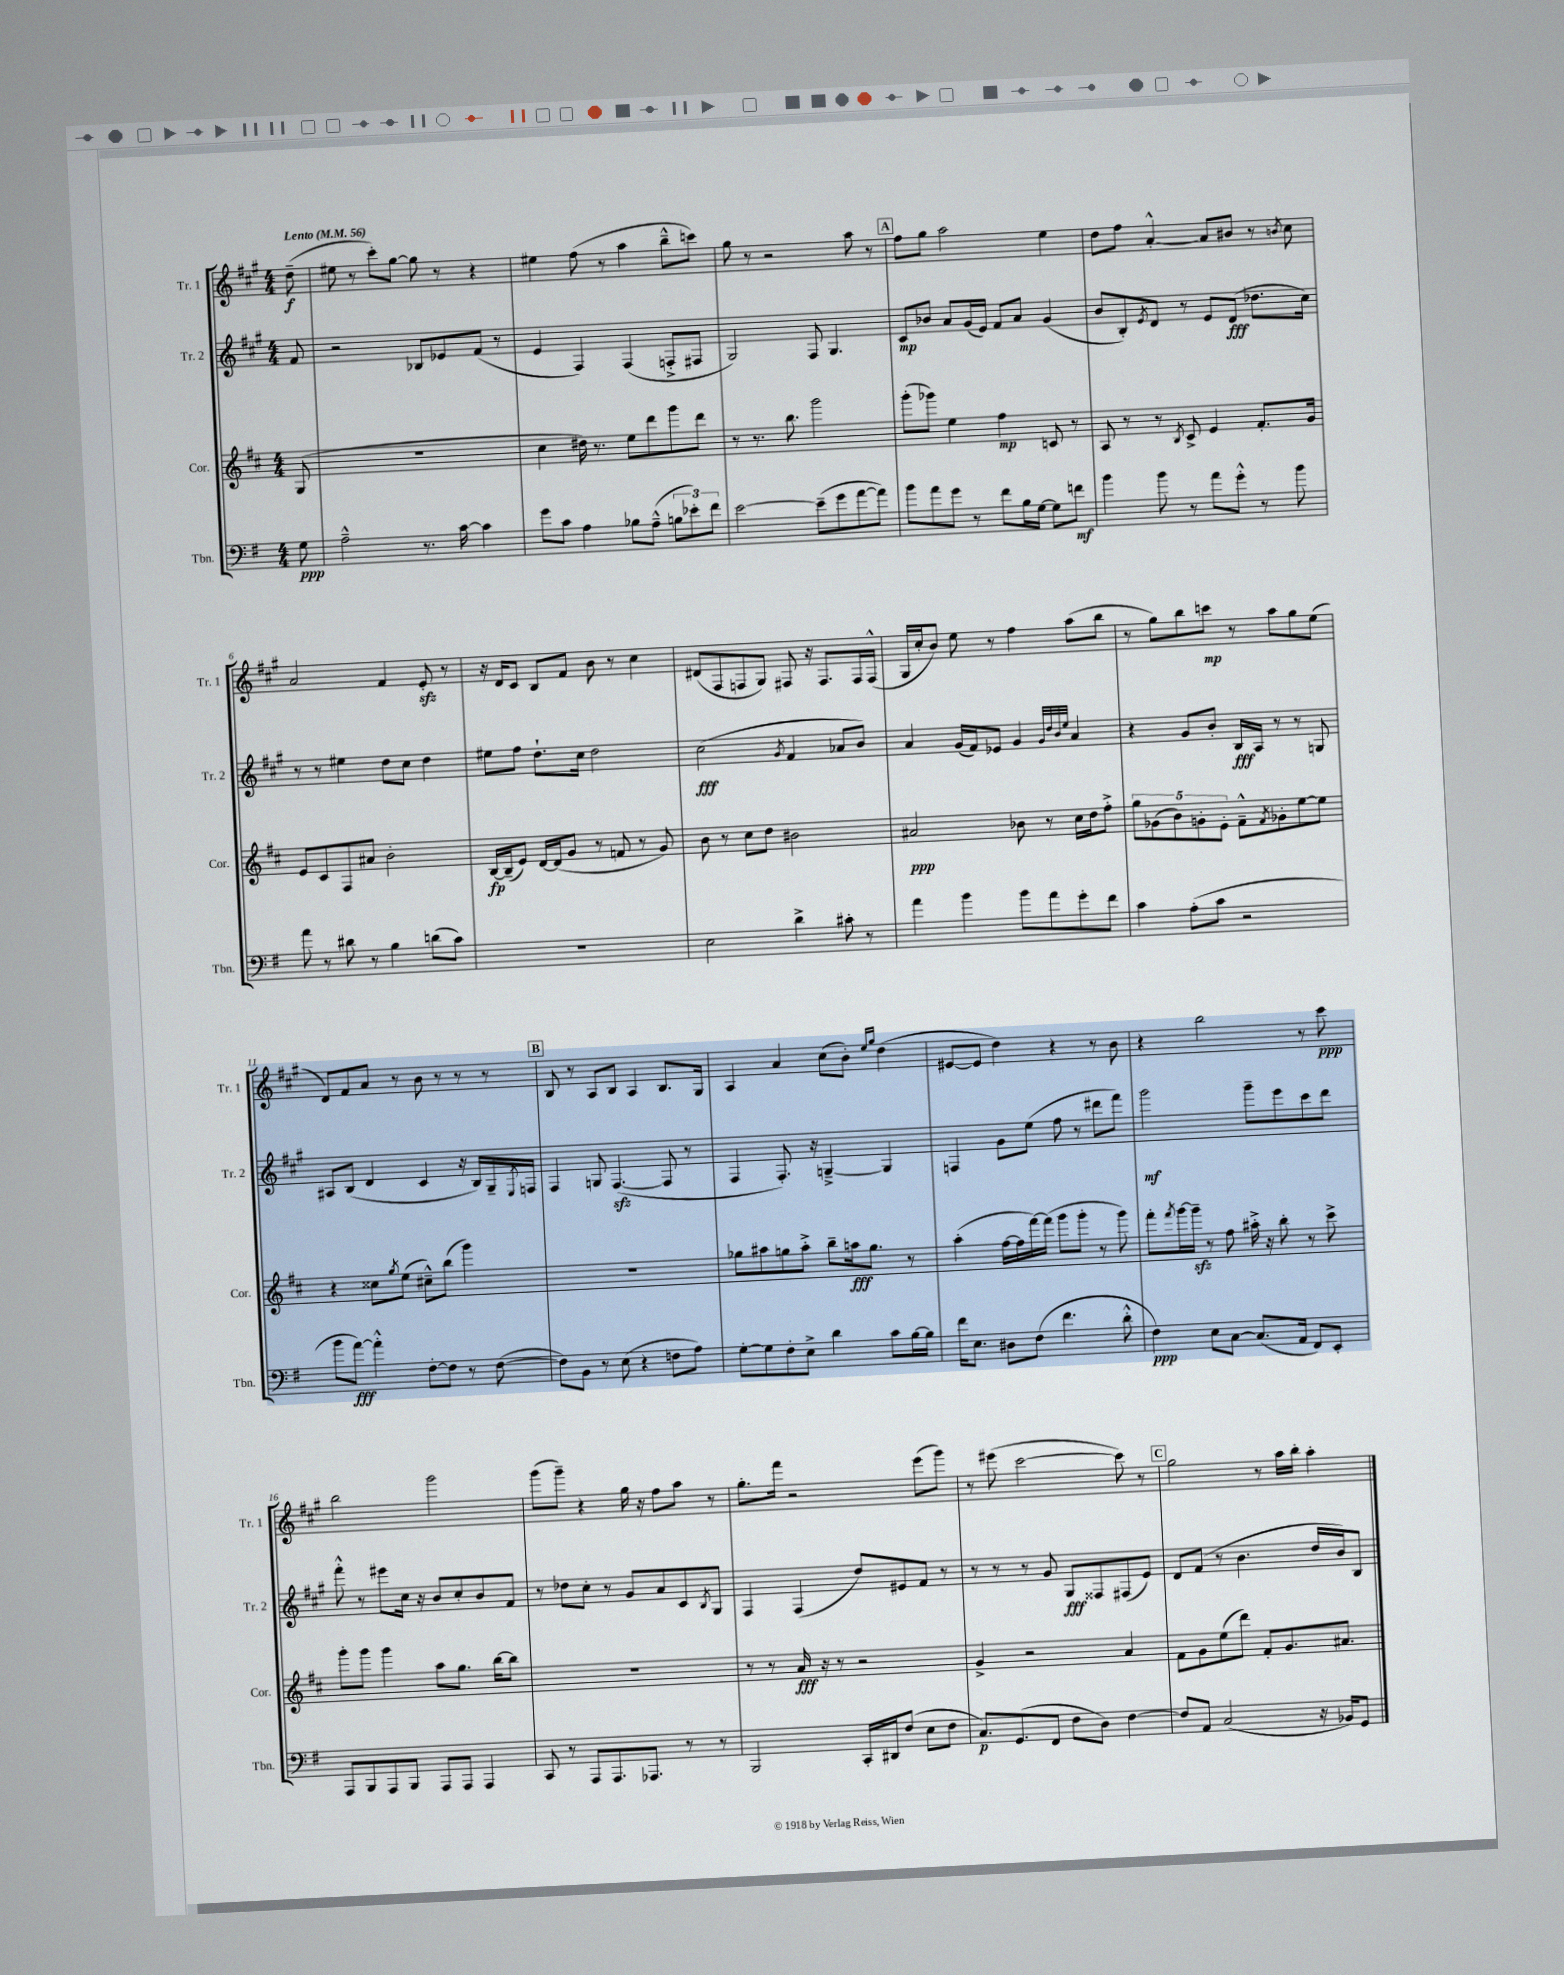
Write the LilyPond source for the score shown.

<<
\new StaffGroup <<
\new Staff = "s0" \with { instrumentName = "Tr. 1" shortInstrumentName = "Tr. 1" } {
    \clef treble \key a \major \numericTimeSignature \time 4/4 \partial 8 \tempo "Lento" 4 = 56
    d''8--\f( |
    eis''8 r8 cis'''8-.) gis''8~ gis''8 r8 r4 |
    eis''4 fis''8( r8 a''4 b''8---^ c'''8) |
    gis''8 r8 r2 a''8 r8 |
    \mark \markup { \box "A" } fis''8 gis''8 a''2 e''4 |
    d''8 fis''8 a'4~-.-^ a'8 bis'8 r8 \acciaccatura { b'8 } cis''8 |
    a'2 fis'4 e'8-.\sfz r8 |
    r16 d'16 cis'8 b8 fis'8 b'8 r8 cis''4 |
    dis'8( fis8 f8 gis8) fis8 r16 fis8. fis16 fis16-^( |
    gis16 cis''16-. b'8) e''8 r8 fis''4 a''8( b''8 |
    r8 gis''8) b''8 c'''8\mp r8 a''8 gis''8 e''8( |
    d'8) fis'8 a'8 r8 b'8 r8 r8 r8 |
    \mark \markup { \box "B" } b8 r8 a8 b8 a4 b8. gis16 |
    a4 a'4 cis''8( b'8-.) \grace { e''16 gis''16 } d''4( |
    eis'8~ eis'8 d''4) r4 r8 b'8 |
    r4 b''2 r8 cis'''8\ppp |
    b''2 gis'''2 |
    gis'''8( gis'''8--) r4 gis''16 r16 fis''8 a''8 r8 |
    gis''8.-. fis'''16 r2 e'''8( gis'''8) |
    r8 eis'''8( cis'''2~ cis'''8) r8 |
    \mark \markup { \box "C" } gis''2 r8 a''16 b''16-. a''4-. \bar "|." |
}
\new Staff = "s1" \with { instrumentName = "Tr. 2" shortInstrumentName = "Tr. 2" } {
    \clef treble \key a \major \numericTimeSignature \time 4/4 \partial 8
    fis'8 |
    r2 bes8 ees'8 fis'8( r8 |
    e'4 fis4) fis4( f8-.-> fis8 |
    gis2) fis8 gis4. |
    \mark \markup { \box "A" } cis'8\mp bes'8 a'8 gis'16( e'16) fis'8 a'8 gis'4( |
    b'8 b8-.) \acciaccatura { e'8 } d'8 r8 e'8 d'8\fff( des''8. cis''16) |
    r8 r8 eis''4 d''8 cis''8 d''4 |
    eis''8 fis''8 d''8.-! cis''16 d''2 |
    cis''2\fff( \acciaccatura { gis'8 } fis'4 aes'8 b'8) |
    a'4 gis'16( fis'16) ees'8 gis'4 \grace { gis'32 d''32 b'32 e''32 } a'4 |
    r4 gis'8 b'8-. b16\fff a16 r8 r8 g8 |
    ais8 b8( d'4 cis'4 r16 b16) gis16-- \acciaccatura { e8 } f16 |
    \mark \markup { \box "B" } fis4 g8 fis4.~\sfz( fis8 r8 |
    fis4 fis8.-.) r16 g4~---> g4 |
    f4 gis'8 e''8( fis''8 r8 dis'''8 fis'''8) |
    gis'''2\mf gis'''8-- e'''8 cis'''8 d'''8 |
    fis'''8-.-^ r8 eis'''8 cis''16 r16 b'8 cis''8-. b'8 fis'8 |
    r8 des''8 cis''8-. r8 gis'8 a'8 cis'8 \acciaccatura { b8 } gis8 |
    fis4 fis4( d''8) eis'8 fis'8 r8 |
    r8 r8 r8 gis'8 gis8\fff fisis8 fis8( e'8) |
    \mark \markup { \box "C" } d'8 fis'8( r8 b'4. d''16 b'16) b8 \bar "|." |
}
\new Staff = "s2" \with { instrumentName = "Cor." shortInstrumentName = "Cor." } {
    \clef treble \key d \major \numericTimeSignature \time 4/4 \partial 8
    g8( |
    R1 |
    cis''4 dis''16) r8. e''8 d'''8 g'''8 d'''8 |
    r8 r8. b''8. g'''2 |
    \mark \markup { \box "A" } g'''8-.( ges'''8) e''4 fis''4\mp c'8 r8 |
    a8 r8 r8 \acciaccatura { b8 } cis'8-> e'4 fis'8.-. g'16 |
    e'8 cis'8 fis8 ais'8 b'2-. |
    b16~\fp b16--( e'8) d'16~ d'16( g'8 r8 f'8 r8 g'8) |
    b'8 r8 cis''8 d''8 bis'2 |
    ais'2\ppp bes'8 r8 cis''16 d''16 fis''8-.-> |
    \tuplet 5/4 { g''8 ges'8( b'8) g'8-. e'8-. } fis'8---^ \acciaccatura { fis'8 } ges'8-. e''8~ e''8 |
    r4 cisis''8 \acciaccatura { g''8 } e''8( cis''8---^) b''8( g'''4) |
    \mark \markup { \box "B" } R1 |
    ges''8 ais''8 g''8 ais''8-.-> b''8-- a''16\fff g''8. r8 |
    a''4-.( fis''16~ fis''16 fis'''16~) fis'''16( g'''8 g'''8-. r8 g'''8) |
    fis'''8-. \acciaccatura { fis'''8 } g'''16~ g'''16--\sfz r8 fis''8 ais''16-.-> r16 b''8-. r8 cis'''8-> |
    g'''8-. g'''8 g'''4 a''8 g''8. b''16~ b''8 |
    R1 |
    r8 r8 a'16\fff r16 r8 r2 |
    g'4-> r2 a'4 |
    \mark \markup { \box "C" } fis'8 g'8 e''8( d'''8) fis'8-. g'8. ais'8. \bar "|." |
}
\new Staff = "s3" \with { instrumentName = "Tbn." shortInstrumentName = "Tbn." } {
    \clef bass \key g \major \numericTimeSignature \time 4/4 \partial 8
    g8\ppp |
    a2---^ r8. c'16~ c'4 |
    g'8 c'8 a4 bes8 a8---^( \tuplet 3/2 { b8 ees'8-.) fis'8 } |
    e'2~ e'8--( g'8 a'8~ a'8) |
    \mark \markup { \box "A" } b'8 a'8 g'8 r8 fis'8 b16 g16~ g8 f'8\mf |
    b'4 b'8 r8 a'8 g'8-.-^ r8 b'8 |
    a'8 r8 dis'8 r8 b4 d'8( c'8) |
    R1 |
    e2 d'4-> cis'8-. r8 |
    a'4 b'4 b'8 a'8 g'8-. fis'8 |
    c'4 a8-.( c'8 r2 |
    b'8 a'8~\fff) a'4-.-^ fis8~-. fis8 r8 fis8~( |
    \mark \markup { \box "B" } fis8) b,8 r8 e8( r4 f8 a8) |
    g8~-. g8 fis8-. e8-> d'4 c'8 b16~ b16 |
    fis'16 e8. dis8 fis8( fis'4. d'8-.-^ |
    fis4\ppp) e8 c8~ c8.( a,16 fis,8) e,8-. |
    a,,8 b,,8 a,,8 b,,8 a,,8 a,,8 a,,4 |
    c,8 r8 a,,8 a,,8. aes,,8. r8 r8 |
    b,,2 c,16-. dis,16 fis8( e8 fis8 |
    c8.\p) g,8.( fis,8 fis8 d8) fis4~ |
    \mark \markup { \box "C" } fis8 a,8 c2( r16 bes,16) g,8 \bar "|." |
}
>>
>>
